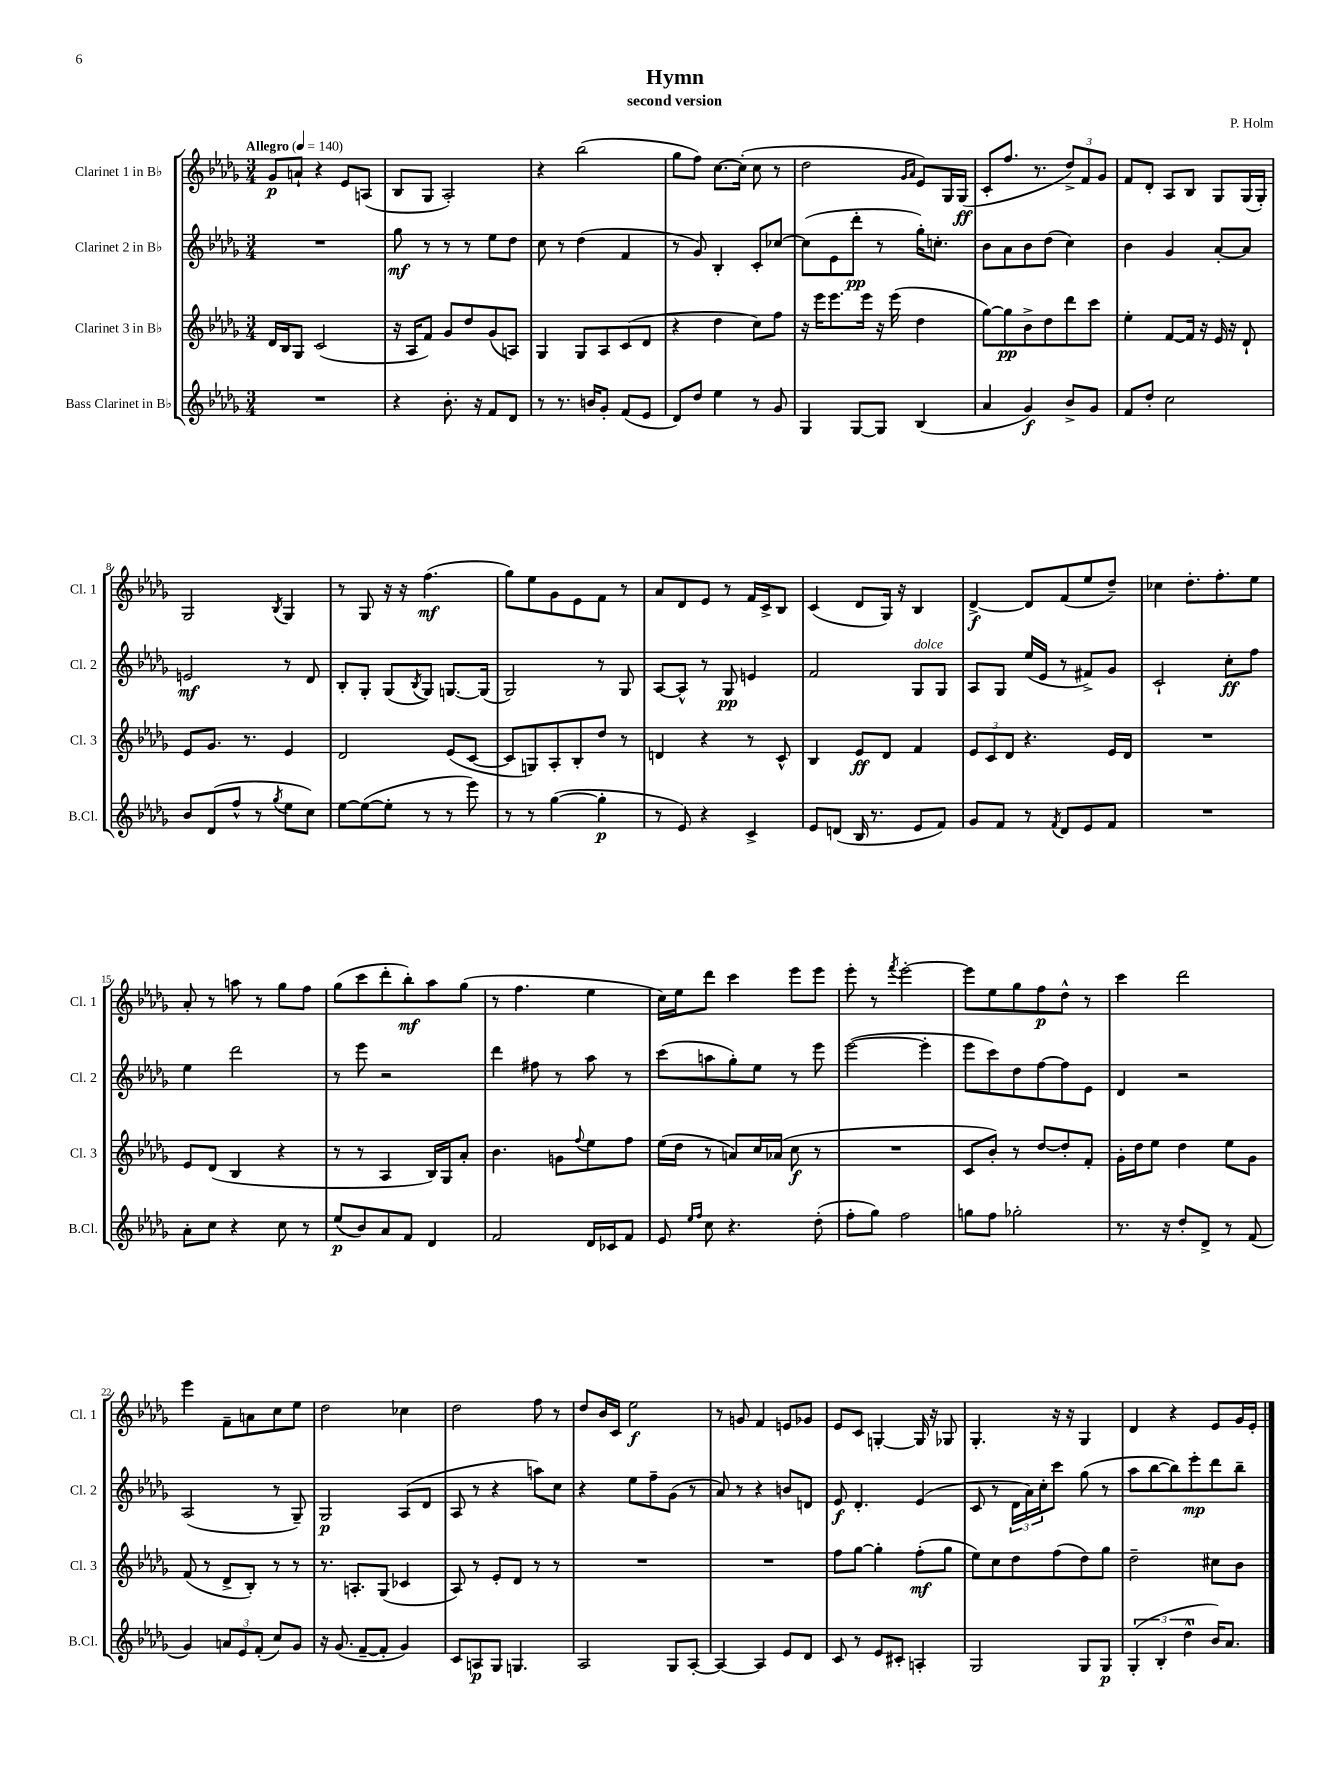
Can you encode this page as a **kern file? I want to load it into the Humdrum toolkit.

**kern	**kern	**kern	**kern
*staff4	*staff3	*staff2	*staff1
*clefG2	*clefG2	*clefG2	*clefG2
*k[b-e-a-d-g-]	*k[b-e-a-d-g-]	*k[b-e-a-d-g-]	*k[b-e-a-d-g-]
*M3/4	*M3/4	*M3/4	*M3/4
*MM140	*MM140	*MM140	*MM140
2.r	16d-	2.r	8g-
.	16B-	.	.
.	8G-	.	8a`
.	(2c	.	4r
.	.	.	8e-
.	.	.	(8A
=	=	=	=
4r	16r	8gg-	8B-
.	16A-	.	.
.	8f)	8r	8G-
8.b-'	8g-	8r	2A-')
.	8dd-	8r	.
16r	.	.	.
8f	(8g-	8ee-	.
8d-	8A)	8dd-	.
=	=	=	=
8r	4G-	8cc	4r
8.r	.	8r	.
.	8G-	(4dd-	(2bb-
16b	.	.	.
8g-'	8A-	.	.
(8f	(8c	4f	.
8e-	8d-	.	.
=	=	=	=
8d-)	4r	8r	8gg-
8dd-	.	8g-)	8ff)
4ee-	4dd-	4B-'	[8.cc
.	.	.	(16cc']
8r	8cc)	8c'	8cc
8g-	8ff	[8cc-	8r
=	=	=	=
4G-	16r	(8cc-]	2dd-
.	16eee-	.	.
.	8.eee-	8e-	.
[8G-	.	8ddd-'	.
.	16eee-	.	.
8G-]	16r	8r	.
.	(16eee-	.	.
.	.	.	16qqg-
.	.	.	16qqa-
(4B-	4dd-	16gg-')	8e-)
.	.	8.cc'	.
.	.	.	16G-
.	.	.	(16G-
=	=	=	=
4a-	[8gg-)	8b-	8c'
.	8gg-]	8a-	8.ff
4g-)	8b-^	8b-	.
.	.	.	8.r
.	8dd-	(8dd-	.
8b-^	8ddd-	4cc)	12dd-^)
.	.	.	12f
8g-	8ccc	.	.
.	.	.	12g-
=	=	=	=
8f	4ee-'	4b-	8f
8dd-'	.	.	8d-'
2cc	[8f	4g-	8A-
.	16f]	.	8B-
.	16r	.	.
.	16e-	[8a-'	8G-
.	16r	.	.
.	8d-`	8a-]	(16G-
.	.	.	16G-')
=	=	=	=
8b-	8e-	2e	2G-
(8d-	8.g-	.	.
8ff^^	.	.	.
.	8.r	.	.
8r	.	.	.
8qgg-	.	.	8qB-
8ee-	4e-	8r	4G-
8cc)	.	8d-	.
=	=	=	=
[8ee-	2d-	8B-'	8r
(8ee-_	.	8G-'	8G-
8ee-']	.	(8G-	16r
.	.	.	16r
.	.	8qB-	.
8r	.	8G-)	(4.ff
8r	(8e-	[8.G	.
8eee-)	[8c	.	.
.	.	(16G]	.
=	=	=	=
8r	8c]	2G-)	8gg-)
8r	8G)	.	8ee-
([4gg-	8A-'	.	8g-
.	8B-'	.	8e-
4gg-']	8dd-	8r	8f
.	8r	8G-	8r
=	=	=	=
8r	4d	[8A-	8a-
8e-)	.	8A-^^]	8d-
4r	4r	8r	8e-
.	.	8G-	8r
4c^	8r	4e	16f
.	.	.	16c^
.	8c^^	.	8B-
=	=	=	=
8e-	4B-	2f	(4c
(8d	.	.	.
16B-	8e-	.	8d-
8.r	.	.	.
.	8d-	.	16G-)
.	.	.	16r
8e-	4f	8G-	4B-
8f)	.	8G-	.
=	=	=	=
8g-	12e-	8A-	[4d-^
.	12c	.	.
8f	.	8G-	.
.	12d-	.	.
8r	4.r	(16ee-	8d-]
.	.	16e-	.
8qf	.	.	.
8d-	.	8r	(8f
8e-	.	8f#^)	8ee-
8f	16e-	8g-	8dd-~)
.	16d-	.	.
=	=	=	=
2.r	2.r	2c`	4cc-
.	.	.	8.dd-'
.	.	.	8.ff'
.	.	8cc'	.
.	.	8ff	8ee-
=	=	=	=
8a-'	8e-	4ee-	8a-'
8cc	(8d-	.	8r
4r	4B-	2ddd-	8aa
.	.	.	8r
8cc	4r	.	8gg-
8r	.	.	8ff
=	=	=	=
(8ee-	8r	8r	(8gg-
8b-)	8r	8eee-	8ccc
8a-	4A-	2r	8ddd-'
8f	.	.	8bb-')
4d-	16B-)	.	8aa-
.	16G-	.	.
.	8a-'	.	(8gg-
=	=	=	=
2f	4.b-	4ddd-	8r
.	.	.	4.ff
.	.	8ff#	.
.	8g	8r	.
.	8qqff	.	.
16d-	8ee-	8aa-	4ee-
16c-	.	.	.
8f	8ff	8r	.
=	=	=	=
8e-	(16ee-	(8ccc	16cc)
.	16dd-	.	16ee-
16qqee-	.	.	.
16qqff	.	.	.
8cc	8r	8aa	8ddd-
4.r	8a)	8gg-')	4ccc
.	16cc	8ee-	.
.	(16a-	.	.
.	8cc	8r	8eee-
(8dd-'	8r	8eee-	8eee-
=	=	=	=
8ff'	2.r	([2eee-	8eee-'
8gg-)	.	.	8r
.	.	.	8qfff
2ff	.	.	[2eee-'
.	.	4eee-']	.
=	=	=	=
8gg	8c	8eee-	8eee-]
8ff	8b-')	8ccc)	8ee-
2gg-'	8r	8dd-	8gg-
.	[8dd-	[8ff	8ff
.	8dd-']	8ff]	8dd-^^
.	8f'	8e-	8r
=	=	=	=
8.r	16g-'	4d-	4ccc
.	16dd-	.	.
.	8ee-	.	.
16r	.	.	.
8dd-'	4dd-	2r	2ddd-
8d-^	.	.	.
8r	8ee-	.	.
(8f	8g-	.	.
=	=	=	=
4g-)	(8f	(2A-	4eee-
.	8r	.	.
12a	8d-^	.	8f~
12e-	.	.	.
.	8B-')	.	8a
(12f'	.	.	.
8cc)	8r	8r	8cc
8g-	8r	8G-~)	8ee-
=	=	=	=
16r	8.r	2G-	2dd-
(8.g-	.	.	.
.	8.A'	.	.
[8f~	.	.	.
8f']	(8G-	.	.
4g-)	4c-	(8A-	4cc-
.	.	8d-	.
=	=	=	=
8c	8A-)	8A-	2dd-
8A	8r	8r	.
8G-	8e-'	4r	.
4.G	8d-	.	.
.	8r	8aa)	8ff
.	8r	8cc	8r
=	=	=	=
2A-	2.r	4r	8dd-
.	.	.	16b-
.	.	.	16c
.	.	8ee-	2ee-
.	.	8ff~	.
8G-	.	(8g-	.
[8A-'	.	8r	.
=	=	=	=
4A-_	2.r	8a-)	8r
.	.	8r	8g
4A-]	.	4r	4f
8e-	.	8b	8e
8d-	.	8d	8g-
=	=	=	=
8c	8ff	8e-	8e-
8r	[8gg-	4.d-'	8c
8e-	4gg-']	.	[4G'
8c#'	.	.	.
4A'	(8ff'	(4e-	16G]
.	.	.	16r
.	8gg-	.	8G-
=	=	=	=
2G-	8ee-)	8c	4.G-'
.	8cc	8r	.
.	8dd-	24d-	.
.	.	24a-)	.
.	.	24cc'	.
.	(8ff	8ccc	16r
.	.	.	16r
8G-	8dd-)	(8gg-	4G-
8G-	8gg-	8r	.
=	=	=	=
(6G-'	2dd-~	8aa-	4d-
.	.	[8bb-	.
6B-'	.	.	.
.	.	8bb-])	4r
6dd-^^	.	.	.
.	.	8eee-'	.
16b-)	8cc#	8ddd-	8e-
8.a-	.	.	.
.	8b-	8bb-~	16g-
.	.	.	16e-'
==	==	==	==
*-	*-	*-	*-
